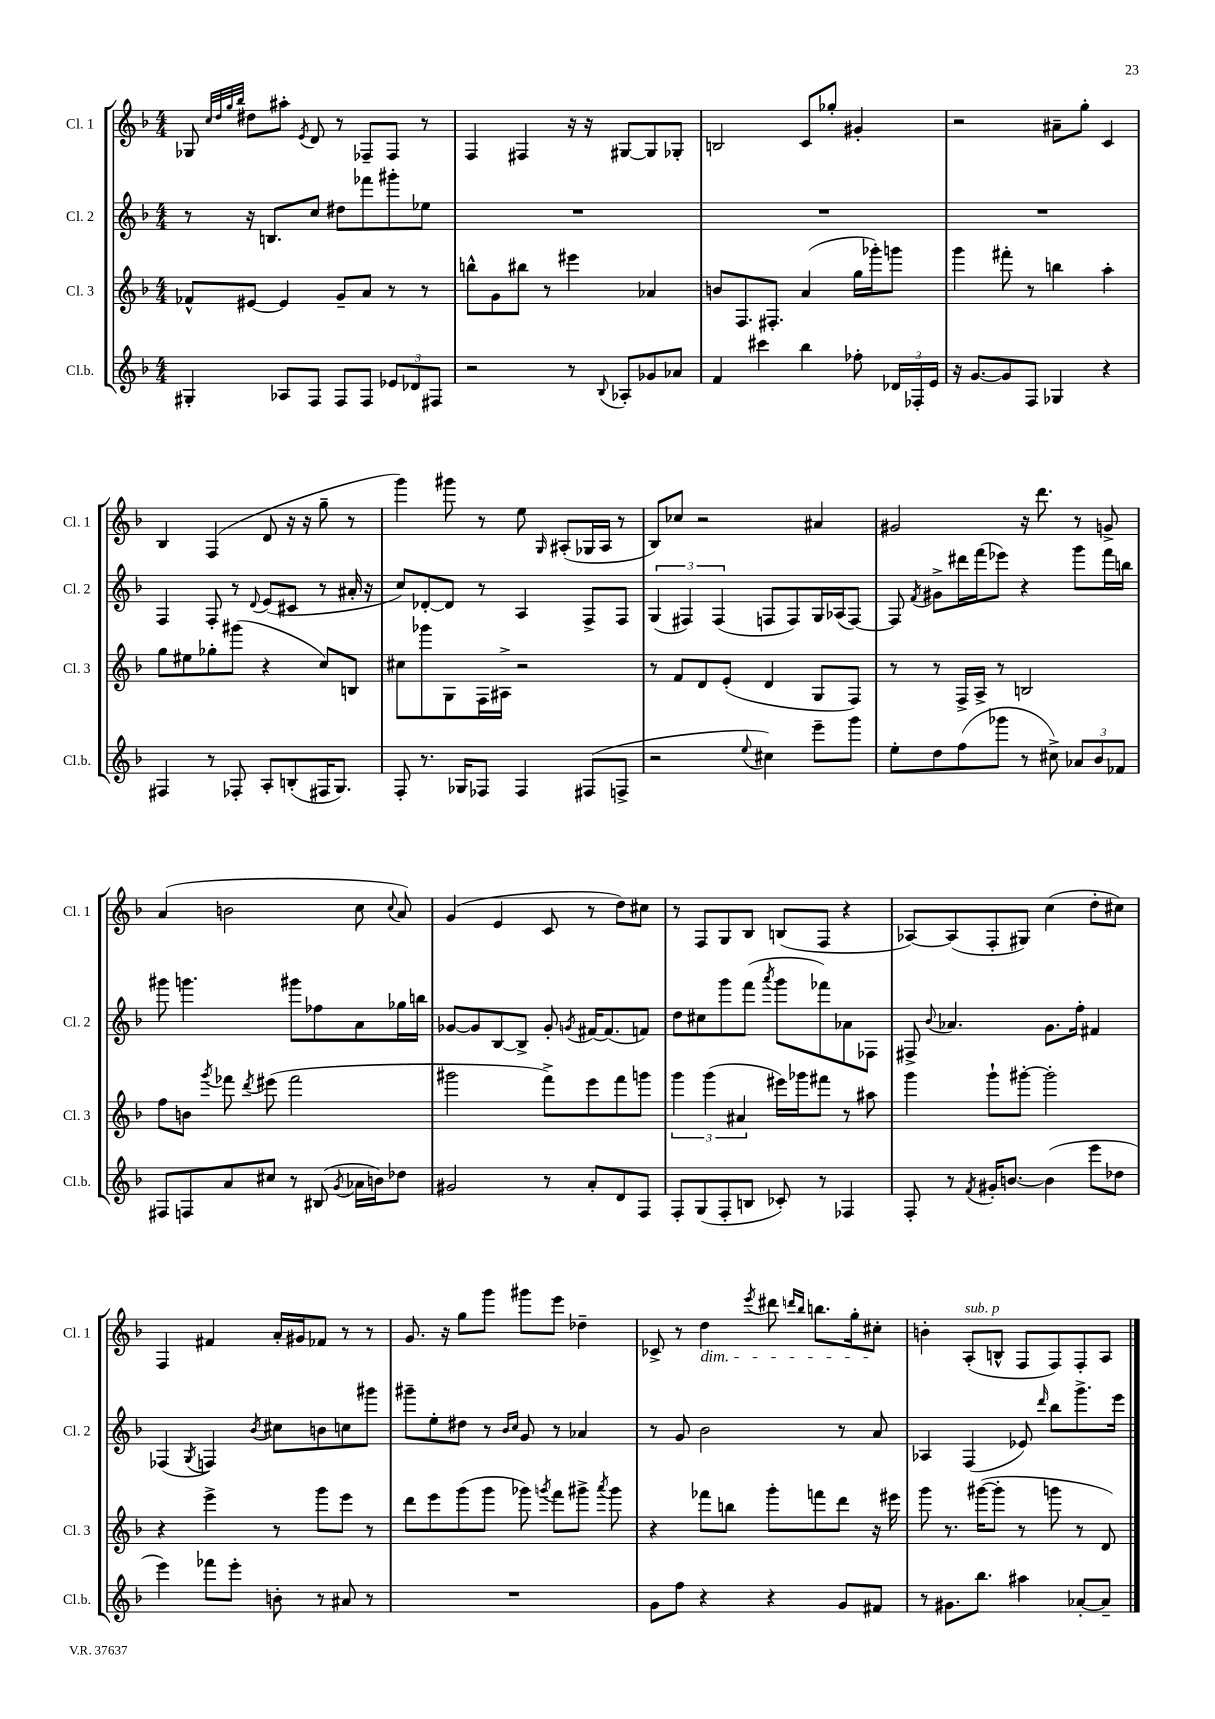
<<
\new StaffGroup <<
\new Staff = "s0" \with { instrumentName = "Cl. 1" shortInstrumentName = "Cl. 1" } {
    \clef treble \key f \major \numericTimeSignature \time 4/4
    \autoBeamOff ges8 \grace { c''32[ d''32 g''32 bes''32] } dis''8[ ais''8]-. \acciaccatura { e'8 } d'8 r8 fes8[-- fes8] r8 |
    f4 fis4 r16 r16 gis8[~ gis8 ges8]-. |
    b2 c'8[ ges''8]-. gis'4-. |
    r2 ais'8[-- g''8]-. c'4 |
    bes4 f4( d'8 r16 r16 g''8-- r8 |
    g'''4) gis'''8 r8 e''8 \grace { g16 } ais8[-.( ges16 ais16] r8 |
    bes8[) ces''8] r2 ais'4 |
    gis'2 r16 d'''8. r8 g'8-> |
    a'4( b'2 c''8 \appoggiatura { c''8 } a'8) |
    g'4( e'4 c'8 r8 d''8[) cis''8] |
    r8 f8[ g8 bes8] b8[( f8] r4 |
    aes8[~) aes8( f8-. gis8]) c''4( d''8[-. cis''8]) |
    f4 fis'4 a'16[-. gis'16 fes'8] r8 r8 |
    g'8. r16 g''8[ g'''8] gis'''8[ e'''8] des''4-- |
    ces'8-> r8 d''4\dim \acciaccatura { e'''8 } dis'''8 \grace { d'''16[ bes''16] } b''8.[ g''16-. cis''8]-.\! |
    b'4-. a8[-.^\markup { \italic "sub. p" }( b8]-^ f8[ f8) f8-. a8] \bar "|." |
}
\new Staff = "s1" \with { instrumentName = "Cl. 2" shortInstrumentName = "Cl. 2" } {
    \clef treble \key f \major \numericTimeSignature \time 4/4
    \autoBeamOff r8 r16 b8.[ c''8] dis''8[ fes'''8 gis'''8-. ees''8] |
    R1 |
    R1 |
    R1 |
    f4 f8-. r8 \appoggiatura { d'8 } e'8[( cis'8] r8 ais'16-. r16 |
    c''8[) des'8~-. des'8] r8 a4 f8[-> f8] |
    \tuplet 3/2 { g4( fis4) fis4( } f8[ f8) g16 aes16( f8]~) |
    f8 \acciaccatura { f'8 } gis'8[-> dis'''16 f'''16( ees'''8]) r4 g'''8[ f'''16 b''16] |
    gis'''8 g'''4. gis'''8[ fes''8 a'8 ges''16 b''16] |
    ges'8[~ ges'8 bes8~ bes8]-> ges'8-. \acciaccatura { g'8 } fis'16[~ fis'8.( f'8]) |
    d''8[ cis''8 g'''8 f'''8]( \acciaccatura { a'''8 } g'''8[ fes'''8) aes'8 fes8] |
    fis8-> \appoggiatura { bes'8 } aes'4. g'8.[ f''16]-. fis'4 |
    fes4( \acciaccatura { g8 } f4) \acciaccatura { bes'8 } cis''8[ b'8 c''8 gis'''8] |
    gis'''8[-- e''8-. dis''8] r8 \grace { bes'16[ c''16] } g'8 r8 aes'4 |
    r8 g'8 bes'2 r8 a'8 |
    aes4 f4( ees'8) \grace { d'''16 } bes''8[ g'''8.-> e'''16] \bar "|." |
}
\new Staff = "s2" \with { instrumentName = "Cl. 3" shortInstrumentName = "Cl. 3" } {
    \clef treble \key f \major \numericTimeSignature \time 4/4
    \autoBeamOff fes'8[-^ eis'8]~ eis'4 g'8[-- a'8] r8 r8 |
    b''8[-^ g'8 bis''8] r8 eis'''4 aes'4 |
    b'8[ f8. fis8.]-. a'4( g''16[ ges'''16-.) g'''8] |
    g'''4 fis'''8-. r8 b''4 a''4-. |
    g''8[ eis''8 ges''8-. gis'''8]( r4 c''8[) b8] |
    cis''8[ ges'''8 g8 f16 ais16]-> r2 |
    r8 f'8[ d'8 e'8]-.( d'4 g8[ f8]) |
    r8 r8 f16[-> a16]-> r8 b2 |
    f''8[ b'8] \acciaccatura { g'''8 } fes'''8 \acciaccatura { d'''8 } eis'''8( fes'''2 |
    gis'''2 f'''8[->) e'''8 f'''8 g'''8] |
    \tuplet 3/2 { g'''4 g'''4( ais'4 } eis'''16[) ges'''16 fis'''8] r8 ais''8 |
    g'''4 g'''8[-! gis'''8]~-. gis'''2-. |
    r4 e'''4-> r8 g'''8[ e'''8] r8 |
    d'''8[ e'''8 g'''8( g'''8] ges'''8) \acciaccatura { g'''8 } f'''8[ gis'''8]-> \acciaccatura { a'''8 } gis'''8 |
    r4 fes'''8[ b''8] g'''8[-. f'''8 d'''8] r16 eis'''16 |
    g'''8 r8. gis'''16[~( gis'''8]-. r8 g'''8 r8 d'8) \bar "|." |
}
\new Staff = "s3" \with { instrumentName = "Cl.b." shortInstrumentName = "Cl.b." } {
    \clef treble \key f \major \numericTimeSignature \time 4/4
    \autoBeamOff gis4-. aes8[ f8] f8[ f8] \tuplet 3/2 { ees'8[ des'8 fis8] } |
    r2 r8 \appoggiatura { bes8 } aes8[-. ges'8 aes'8] |
    f'4 cis'''4 bes''4 fes''8-. \tuplet 3/2 { des'16[ fes16-. e'16] } |
    r16 g'8.[~ g'8 f8] ges4 r4 |
    fis4 r8 fes8-. a8[-. b8-.( fis16 g8.]) |
    f8-. r8. ges16[ fes8] fes4 fis8[( f8]-> |
    r2 \appoggiatura { e''8 } cis''4) e'''8[-- g'''8] |
    e''8[-. d''8 f''8( ges'''8] r8 cis''8->) \tuplet 3/2 { aes'8[ bes'8 fes'8] } |
    fis8[ f8 a'8 cis''8] r8 bis8( \acciaccatura { g'8 } aes'16[ b'16) des''8] |
    gis'2 r8 a'8[-. d'8 f8] |
    f8[-. g8( f8-. b8] ces'8-.) r8 fes4 |
    f8-. r8 \acciaccatura { f'8 } gis'16[-. b'8.]~ b'4( e'''8[ des''8] |
    e'''4) fes'''8[ e'''8]-. b'8-. r8 ais'8 r8 |
    R1 |
    g'8[ f''8] r4 r4 g'8[ fis'8] |
    r8 gis'8.[ bes''8.] ais''4 aes'8[~-. aes'8]-- \bar "|." |
}
>>
>>
\layout { \context { \Score \remove "Bar_number_engraver" } }
